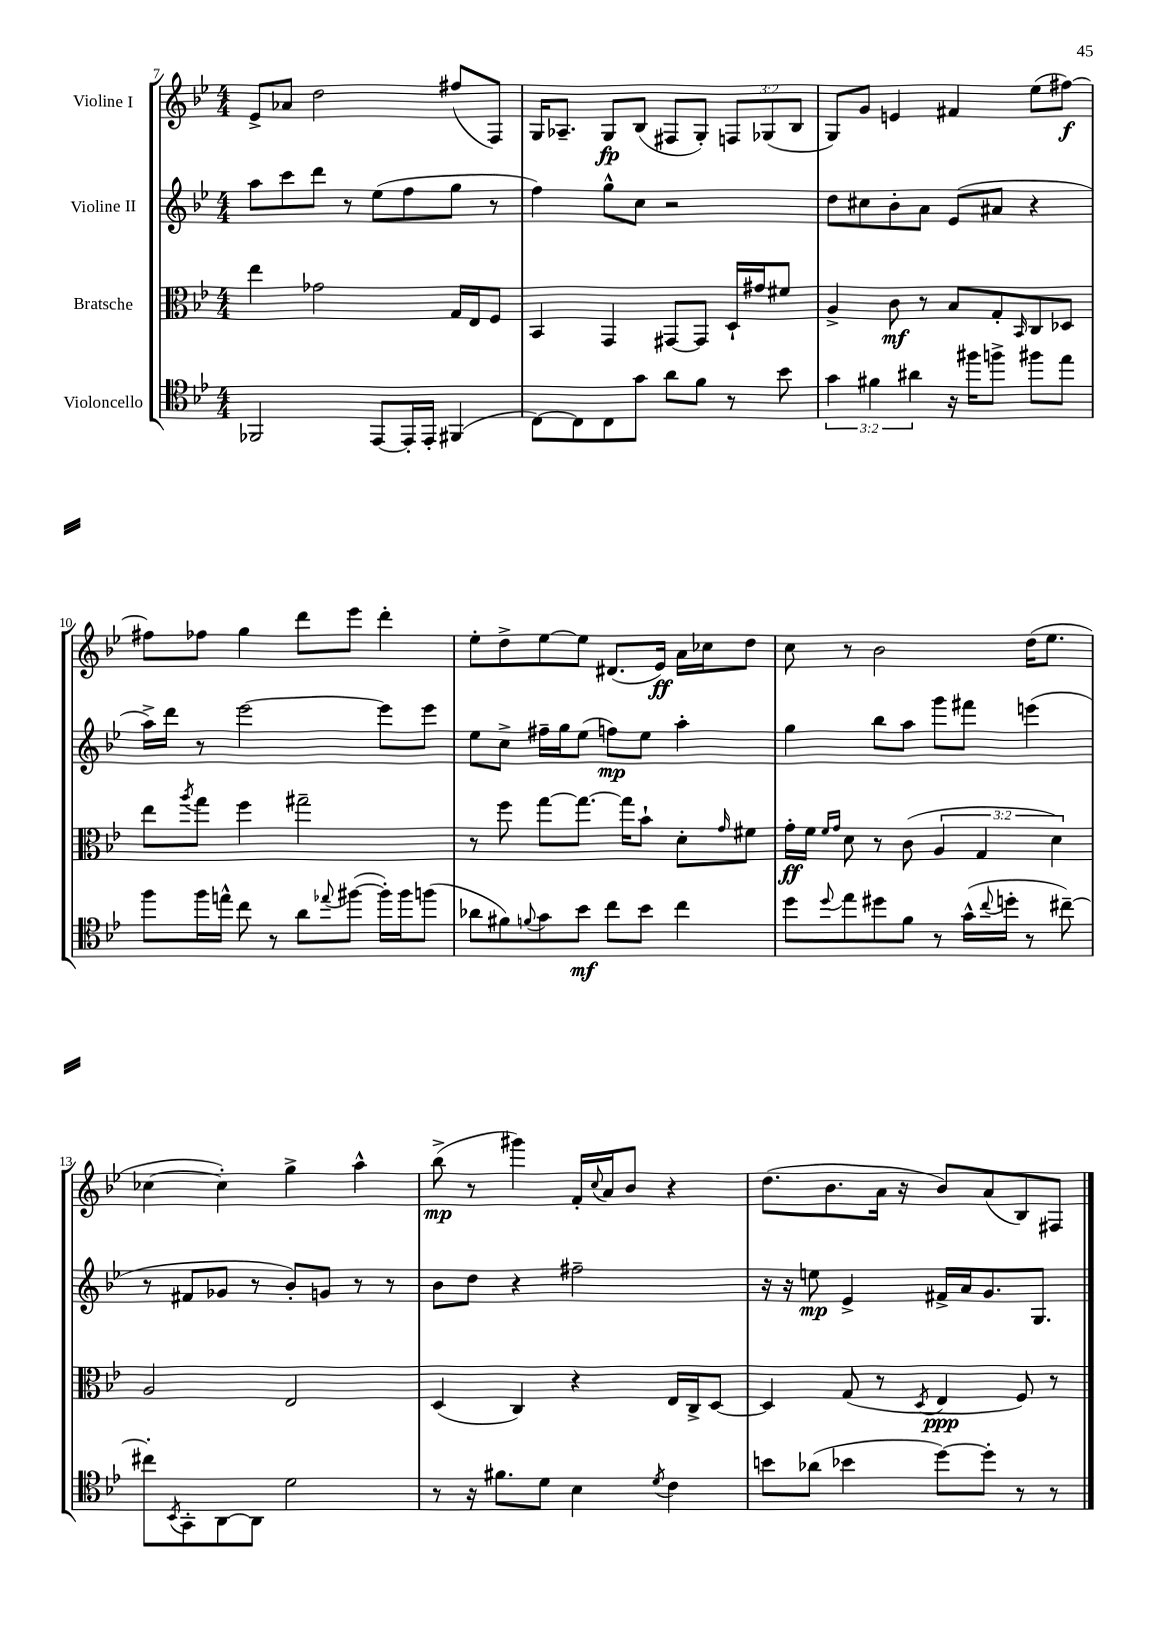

**kern	**dynam	**kern	**dynam	**kern	**dynam	**kern	**dynam
*part4	*part4	*part3	*part3	*part2	*part2	*part1	*part1
*staff4	*staff4	*staff3	*staff3	*staff2	*staff2	*staff1	*staff1
*I"Violoncello	*	*I"Bratsche	*	*I"Violine II	*	*I"Violine I	*
*clefC4	*	*clefC3	*	*clefG2	*	*clefG2	*
*k[b-e-]	*	*k[b-e-]	*	*k[b-e-]	*	*k[b-e-]	*
*M4/4	*	*M4/4	*	*M4/4	*	*M4/4	*
=7	=7	=7	=7	=7	=7	=7	=7
2FF-X/	.	4ee-\	.	8aa\L	.	8e-^/L	.
.	.	.	.	8ccc\	.	8a-X/J	.
.	.	2g-X\	.	8ddd\J	.	2dd\	.
.	.	.	.	8r	.	.	.
[8EE-/L	.	.	.	(8ee-\L	.	.	.
16EE-'/L]	.	.	.	8ff\	.	.	.
16EE-'/JJ	.	.	.	.	.	.	.
(4FF#X/	.	16G/LL	.	8gg\J	.	(8ff#X/L	.
.	.	16E-/J	.	.	.	.	.
.	.	8F/J	.	8r	.	8F/J)	.
=8	=8	=8	=8	=8	=8	=8	=8
[8C\L)	.	4BB-/	.	4ff\)	.	16G/KL	.
.	.	.	.	.	.	8.A-X~/J	.
8C\]	.	.	.	.	.	.	.
8C\	.	4GG/	.	8gg^^\L	.	8G/L	fp
8g\J	.	.	.	8cc\J	.	(8B-/J	.
8a\L	.	[8GG#X/L	.	2r	.	8F#X/L	.
8f\J	.	8GG#/J]	.	.	.	8G'/J)	.
8r	.	16D`/LL	.	.	.	12Fn/L	.
.	.	16g#X/J	.	.	.	.	.
.	.	.	.	.	.	(12G-X/	.
8b-\	.	8f#X/J	.	.	.	.	.
.	.	.	.	.	.	12B-/J	.
=9	=9	=9	=9	=9	=9	=9	=9
6g\	.	4A^/	.	8dd\L	.	8G/L)	.
.	.	.	.	8cc#X\	.	8g/J	.
6f#X\	.	.	.	.	.	.	.
.	.	8c\	mf	8b-'\	.	4en/	.
6a#X\	.	.	.	.	.	.	.
.	.	8r	.	8a\J	.	.	.
16r	.	8B-/L	.	(8e-/L	.	4f#X/	.
16ff#X\KL	.	.	.	.	.	.	.
8ffn^\J	.	8G'/	.	8a#X/J	.	.	.
.	.	16qqBB-/	.	.	.	.	.
8ff#X\L	.	8C/	.	4r	.	(8ee-\L	.
8ee-\J	.	8D-X/J	.	.	.	[8ff#X\J)	f
!!LO:LB:g=z
=10	=10	=10	=10	=10	=10	=10	=10
8ff\L	.	8ee-\L	.	16aa^\LL)	.	8ff#X\L]	.
.	.	.	.	16ddd\JJ	.	.	.
.	.	8qaa/	.	.	.	.	.
16ff\L	.	8gg\J	.	8r	.	8ff-X\J	.
16een^^\JJ	.	.	.	.	.	.	.
8cc\	.	4ff\	.	[2eee-\	.	4gg\	.
8r	.	.	.	.	.	.	.
8a\L	.	2gg#X~\	.	.	.	8ddd\L	.
8qqee-X/	.	.	.	.	.	.	.
([8ff#X\J	.	.	.	.	.	8eee-\J	.
16ff#'\LL])	.	.	.	8eee-\L]	.	4ddd'\	.
16ff#\J	.	.	.	.	.	.	.
(8ffn\J	.	.	.	8eee-\J	.	.	.
=11	=11	=11	=11	=11	=11	=11	=11
8a-X\L	.	8r	.	8ee-\L	.	8ee-'\L	.
8f#X\)	.	8ff\	.	8cc^\J	.	8dd^\	.
8qqfn/	.	.	.	.	.	.	.
8g\	.	[8gg\L	.	16ff#X~\LL	.	[8ee-\	.
.	.	.	.	16gg\J	.	.	.
8b-\J	mf	8.gg\J_	.	(8ee-\J	.	8ee-\J]	.
8cc\L	.	.	.	8ffn\L)	mp	(8.d#X/L	.
.	.	16gg\KL]	.	.	.	.	.
8b-\J	.	8b-`\J	.	8ee-\J	.	.	.
.	.	.	.	.	.	16e-/Jk)	ff
4cc\	.	8d'\L	.	4aa'\	.	16a\LL	.
.	.	.	.	.	.	16cc-X\J	.
.	.	16qqg/	.	.	.	.	.
.	.	8f#X\J	.	.	.	8dd\J	.
=12	=12	=12	=12	=12	=12	=12	=12
8dd\L	.	16g'\LL	ff	4gg\	.	8cc\	.
.	.	16f\JJ	.	.	.	.	.
.	.	16qqf/LL	.	.	.	.	.
8qqdd/	.	16qqg/JJ	.	.	.	.	.
8ee-\	.	8d\	.	.	.	8r	.
8dd#X\	.	8r	.	8bb-\L	.	2b-\	.
8f\J	.	(8c\	.	8aa\J	.	.	.
8r	.	6A/	.	8ggg\L	.	.	.
(16g^^\LL	.	.	.	8fff#X\J	.	.	.
.	.	6G/	.	.	.	.	.
8qqcc/	.	.	.	.	.	.	.
16ddn'\JJ	.	.	.	.	.	.	.
8r	.	.	.	(4eeen\	.	(16dd\KL	.
.	.	.	.	.	.	8.ee-\J	.
.	.	6d\)	.	.	.	.	.
[8cc#X~\)	.	.	.	.	.	.	.
!!LO:LB:g=z
=13	=13	=13	=13	=13	=13	=13	=13
8cc#X'\L]	.	2A/	.	8r	.	[4cc-X\	.
8qBB-/	.	.	.	.	.	.	.
8GG'\	.	.	.	8f#X/L	.	.	.
[8AA\	.	.	.	8g-X/J	.	4cc-'\])	.
8AA\J]	.	.	.	8r	.	.	.
2d\	.	2E-/	.	8b-'/L)	.	4gg^\	.
.	.	.	.	8gn/J	.	.	.
.	.	.	.	8r	.	4aa^^\	.
.	.	.	.	8r	.	.	.
=14	=14	=14	=14	=14	=14	=14	=14
8r	.	(4D/	.	8b-\L	.	(8bb-^\	mp
16r	.	.	.	8dd\J	.	8r	.
8.f#X\L	.	.	.	.	.	.	.
.	.	4C/)	.	4r	.	4ggg#X\)	.
8d\J	.	.	.	.	.	.	.
4B-\	.	4r	.	2ff#X~\	.	16f'/LL	.
.	.	.	.	.	.	8qqcc/	.
.	.	.	.	.	.	16a/J	.
.	.	.	.	.	.	8b-/J	.
8qd/	.	.	.	.	.	.	.
4c\	.	16E-/LL	.	.	.	4r	.
.	.	16C^/J	.	.	.	.	.
.	.	[8D/J	.	.	.	.	.
=15	=15	=15	=15	=15	=15	=15	=15
8bn\L	.	4D/]	.	16r	.	(8.dd\L	.
.	.	.	.	16r	.	.	.
(8a-X\J	.	.	.	8een\	mp	.	.
.	.	.	.	.	.	8.b-\	.
4b-X\	.	(8G/	.	4e-^/	.	.	.
.	.	8r	.	.	.	16a\Jk	.
.	.	.	.	.	.	16r	.
.	.	8qD/	.	.	.	.	.
[8dd\L)	.	4E-/	ppp	16f#X^/LL	.	8b-/L)	.
.	.	.	.	16a/J	.	.	.
8dd'\J]	.	.	.	8.g/	.	(8a/	.
8r	.	8F/)	.	.	.	8B-/)	.
.	.	.	.	8.G/J	.	.	.
8r	.	8r	.	.	.	8F#X/J	.
==	==	==	==	==	==	==	==
*-	*-	*-	*-	*-	*-	*-	*-
